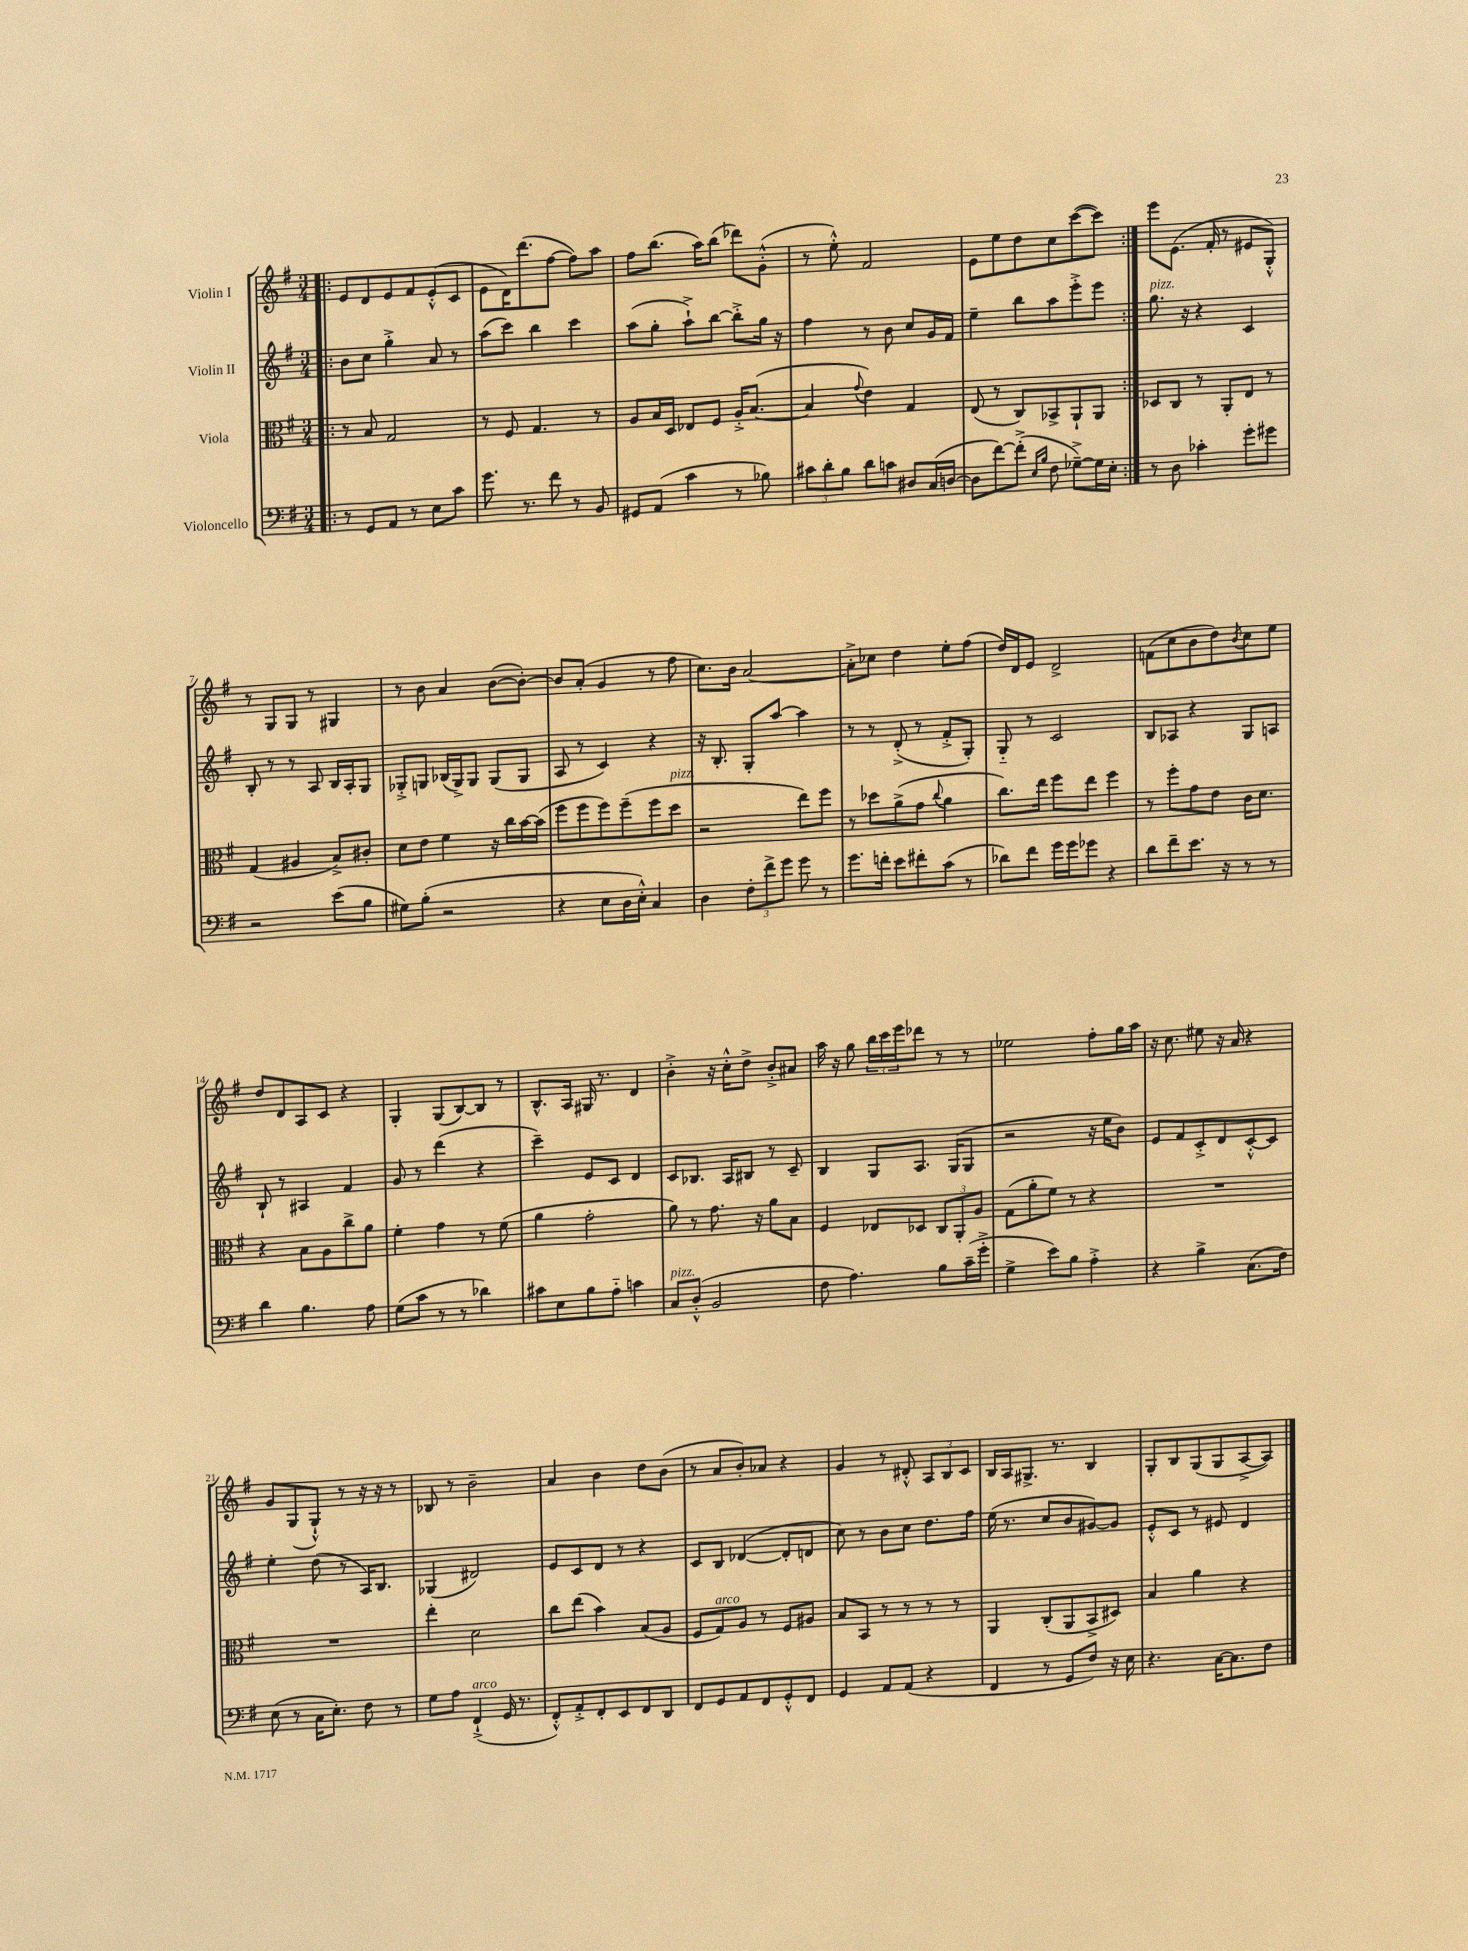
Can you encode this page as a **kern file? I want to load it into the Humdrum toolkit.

**kern	**kern	**kern	**kern
*part4	*part3	*part2	*part1
*staff4	*staff3	*staff2	*staff1
*I"Violoncello	*I"Viola	*I"Violin II	*I"Violin I
*clefF4	*clefC3	*clefG2	*clefG2
*k[f#]	*k[f#]	*k[f#]	*k[f#]
*M3/4	*M3/4	*M3/4	*M3/4
=1!|:	=1!|:	=1!|:	=1!|:
8r	8r	8b\L	8e/L
8GG/L	8B/	8cc\J	8d/
8AA/J	2G/	4gg'^\	8e/
8r	.	.	8f#/
8E\L	.	8a/	(8e'^^/
8c\J	.	8r	8c/J
=2	=2	=2	=2
8.g\	8r	(8aa\L	8e\L
.	8F#/	8ccc\J)	16d\K)
8.r	.	.	(8.ddd\
.	4.G/	4bb\	.
8f#\	.	.	[8ff#\J
8r	.	4ccc\	8ff#\L])
8BB/	8r	.	8aa\J
=3	=3	=3	=3
8GG#X/L	8A/L	(8aa\L	8ff#\L
(8AA/J	16B/L	8gg'\J	(8.bb\J
.	16D/JJ	.	.
4c\	8E-X/L	8aa`^\L)	.
.	.	.	16aa\KL)
.	8F#/J	[8bb\J	(8bb\J
8r	16A'^/KL	8bb'^\L]	8ddd-X\L)
.	([8.B/J	.	.
8B-X\)	.	16gg\Jk	(8g'^^\J
.	.	16r	.
=4	=4	=4	=4
12c#X\L	4B/]	4ff#\	8r
12d'\	.	.	.
.	.	.	8ee'^^\)
12B\J	.	.	.
.	8qqg/	.	.
8d\L	4e\)	8r	2f#/
8cn\J	.	8b\	.
8D#X/L	4G/	8cc/L	.
(16C/L	.	16g/L	.
[16Dn/JJ	.	16f#/JJ	.
=5	=5	=5	=5
8D\L]	(8E/	4ee~\	8e\L
[8f#\)	8r	.	8ee\
(8f#'^\J]	8C/L)	8bb\L	8dd\
16qqE/LL	.	.	.
16qqB/JJ	.	.	.
8F#\	8BB-X^/	8aa\	8cc\
[8G-X~^\L)	8AA`/	8eee'^\	([8ccc\
16G-\L]	8AA/J	8eee\J	8ccc\J])
16E'\JJ	.	.	.
=6:|!	=6:|!	=6:|!	=6:|!
!	!	!LO:TX:a:i:t=pizz.	!
8r	8D-X/L	8.gg\	8eee\L
8D\	8C/J	.	(8.e\J
.	.	16r	.
4c-X'\	8r	4r	.
.	.	.	16f#'/
.	8AA'/L	.	8r
8g'\L	8E/J	4c/	8e#X/L
8g#X\J	8r	.	8G'^^/J)
!!LO:LB:g=z
=7	=7	=7	=7
2r	(4G/	8B'/	8r
.	.	8r	8G/L
.	4A#X/	8r	8G/J
.	.	8A/	8r
(8e\L	8B^/L)	16B/LL	4G#X/
.	.	16A'/J	.
8B\J	8c#X'/J	8G/J	.
=8	=8	=8	=8
8G#X\L)	8d\L	8G-X'^/L	8r
(8B'\J	8e\J	8Gn/J	8b\
2r	4f#\	(16B-X/LL	4a/
.	.	16G^/J)	.
.	.	8G/J	.
.	16r	(8G/L	([8b\L
.	16cc\LL	.	.
.	[16b\	8G/J	8b'\J_)
.	(16b\JJ]	.	.
=9	=9	=9	=9
4r	8ff#\L	8A/	8b/L]
.	8ff#\	8r	(8a'/J
8E\L	8ff#\)	4c/)	4g/
16D\L	(8ff#~\	.	.
16E'^^\JJ)	.	.	.
4C/	8ff#\	4r	8r
!	!LO:TX:a:i:t=pizz.	!	!
.	8dd\J	.	8ff#\
=10	=10	=10	=10
4D\	2r	16r	8.cc\L)
.	.	8.B'/	.
.	.	.	16b\Jk
12F#'\L	.	8G'/L	[2a/
12f#^\	.	.	.
.	.	[8aa/J	.
12g\J	.	.	.
8g\	8ee\L)	4aa\]	.
8r	8ff#\J	.	.
=11	=11	=11	=11
8.g\L	8r	8r	8a'^\L]
.	8dd-X\L	8r	8cc-X\J
16fn'\Jk	.	.	.
8e\L	(8a^\	(8d'^/	4dd\
8f#X'\	8g\J	8r	.
.	8qqcc/	.	.
(8c\J	4a\	8f#'^/L	8ee'\L
8r	.	8G'/J)	(8ff#\J
=12	=12	=12	=12
8d-X\L)	8.cc\L)	8G/	16dd/LL)
.	.	.	16d/J
8f#\J	.	8r	8e/J
.	16ee\Jk	.	.
16g\LL	8ff#\L	2c/	2d^/
16g\J	.	.	.
8g-X\J	8ee\J	.	.
4r	4ff#\	.	.
=13	=13	=13	=13
8d\L	8r	8B/L	(8fn\L
8f#~\	8ff#'\L	8A-X/J	8cc\
8.e\J	8g\	4r	8b\
.	8e\J	.	8dd\)
16r	.	.	.
.	.	.	8qb/
8r	16c\KL	8G/L	8cc\
.	8.d\J	.	.
8r	.	8An/J	8ee\J
!!LO:LB:g=z
=14	=14	=14	=14
4d\	4r	8B`/	8dd/L
.	.	8r	8d/
4.B\	8B\L	4A#X/	8A/
.	8A\	.	8c/J
.	8cc^\	4f#/	4r
8A\	8a\J	.	.
=15	=15	=15	=15
(8G\L	4f#'\	8g/	4G'/
8c\J	.	8r	.
8r	4g\	(4ddd\	(8G/L
8r	.	.	[8B/)
4d-X\)	8r	4r	8B/J]
.	(8f#\	.	8r
=16	=16	=16	=16
8c#X\L	4a\	4ccc~\)	8.B^^/L
8E\	.	.	.
.	.	.	16A/Jk
8B\	2g'\	8e/L	16G#X/
.	.	.	8.r
8A\J	.	8c/J	.
4cn\	.	4d/	4d/
=17	=17	=17	=17
!LO:TX:a:i:t=pizz.	!	!	!
8C/L	8a\)	8c/L	4b'^\
(8D'^^/J	8r	8.B-X/J	.
2BB/	8.g\	.	16r
.	.	16A/KL	16cc'^^\KL
.	.	8B#X/J	8dd^\J
.	16r	.	.
.	8a\L	8r	8b'^/L
.	8B\J	8c~/	8a#X/J
=18	=18	=18	=18
8F#\	4F#/	4B/	16aa\
.	.	.	16r
4.A\)	.	.	8gg\
.	8E-X/L	8G/L	24bb\LL
.	.	.	24ccc\
.	.	.	24eee\J
.	8D-X/J	8.A/J	8ddd-X\J
8B\L	12C/L	.	8r
.	.	(16G/KL	.
.	12AA'/	.	.
(16c~\L	.	8G/J	8r
.	12A/J	.	.
16g'^\JJ	.	.	.
=19	=19	=19	=19
4G^\	(8G\L	2r	2ee-X\
.	8a'\	.	.
8e\L)	8f#\J)	.	.
8B\J	8r	.	.
4A'^\	4r	16r	8ff#'\L
.	.	16ee\KL	.
.	.	8b\J)	16gg\L
.	.	.	16aa\JJ
=20	=20	=20	=20
4r	2.r	8e/L	16r
.	.	.	8.cc\
.	.	8f#/	.
4B^\	.	8c'^/	8ee#X\
.	.	8d/	16r
.	.	.	16a/
(8.C\L	.	[8c'^^/	4r
.	.	8c/J]	.
16F#\Jk)	.	.	.
!!LO:LB:g=z
=21	=21	=21	=21
(8E\	2.r	4ee'\	8g/L
8r	.	.	(8G/
16C\KL	.	(8dd\	8G`^^/J)
8.E'\J)	.	.	.
.	.	8r	8r
8F#\	.	16A/KL)	16r
.	.	8.B/J	16r
8r	.	.	8r
=22	=22	=22	=22
8G\L	4ee'\	(4G-X/	8B-X/
8A\J	.	.	8r
!LO:TX:a:i:t=arco	!	!	!
(4FF#`^/	2d\	2d#X/)	2b~\
16GG/	.	.	.
8.r	.	.	.
=23	=23	=23	=23
8FF#'^^/L)	8cc\L	8e/L	4a/
8AA'^/	(8ee\J	8c/	.
8FF#'/	4b\)	8d/J	4b\
8EE/	.	8r	.
8FF#/	(8B/L	4r	8dd\L
8DD/J	8A/J	.	(8b\J
=24	=24	=24	=24
8FF#/L	8F#/L	8c/L	8r
!	!LO:TX:a:i:t=arco	!	!
8GG/	8G/)	8B/J	8a/L
8AA/	8A/J	([4d-X/	8b'/)
8FF#/	8r	.	8a-X/J
8GG'^^/	8F#/L	8d-'/L]	4r
8FF#/J	8A#X/J	8dn/J	.
=25	=25	=25	=25
4GG/	8B/L	8cc\)	4g/
.	8BB/J	8r	.
8AA/L	8r	8b\L	8r
(8AA/J	8r	8cc\J	8d#X'^^/
4r	8r	8.dd\L	12A/L
.	.	.	12B/
.	8r	.	.
.	.	.	12c/J
.	.	16ff#\Jk	.
=26	=26	=26	=26
4FF#/	4AA/	(16ee\	16B/LL
.	.	8.r	16A/J
.	.	.	8.G#X^/J
8r	(8C'/L	8cc/L	.
.	.	.	8.r
8GG/L	8AA/	8b/	.
8F#/J)	8BB^/	[8g#X/)	4B/
16r	8D#X/J)	8g#/J]	.
16E\	.	.	.
=27	=27	=27	=27
4.r	4B/	8e'^^/L	8G'/L
.	.	8c/J	8B/
.	4a\	8r	(8G/
[16C\KL	.	8e#X/	8G/
8.C\]	.	.	.
.	4r	4d/	[8A^/
8F#\J	.	.	8A/J])
==	==	==	==
*-	*-	*-	*-
